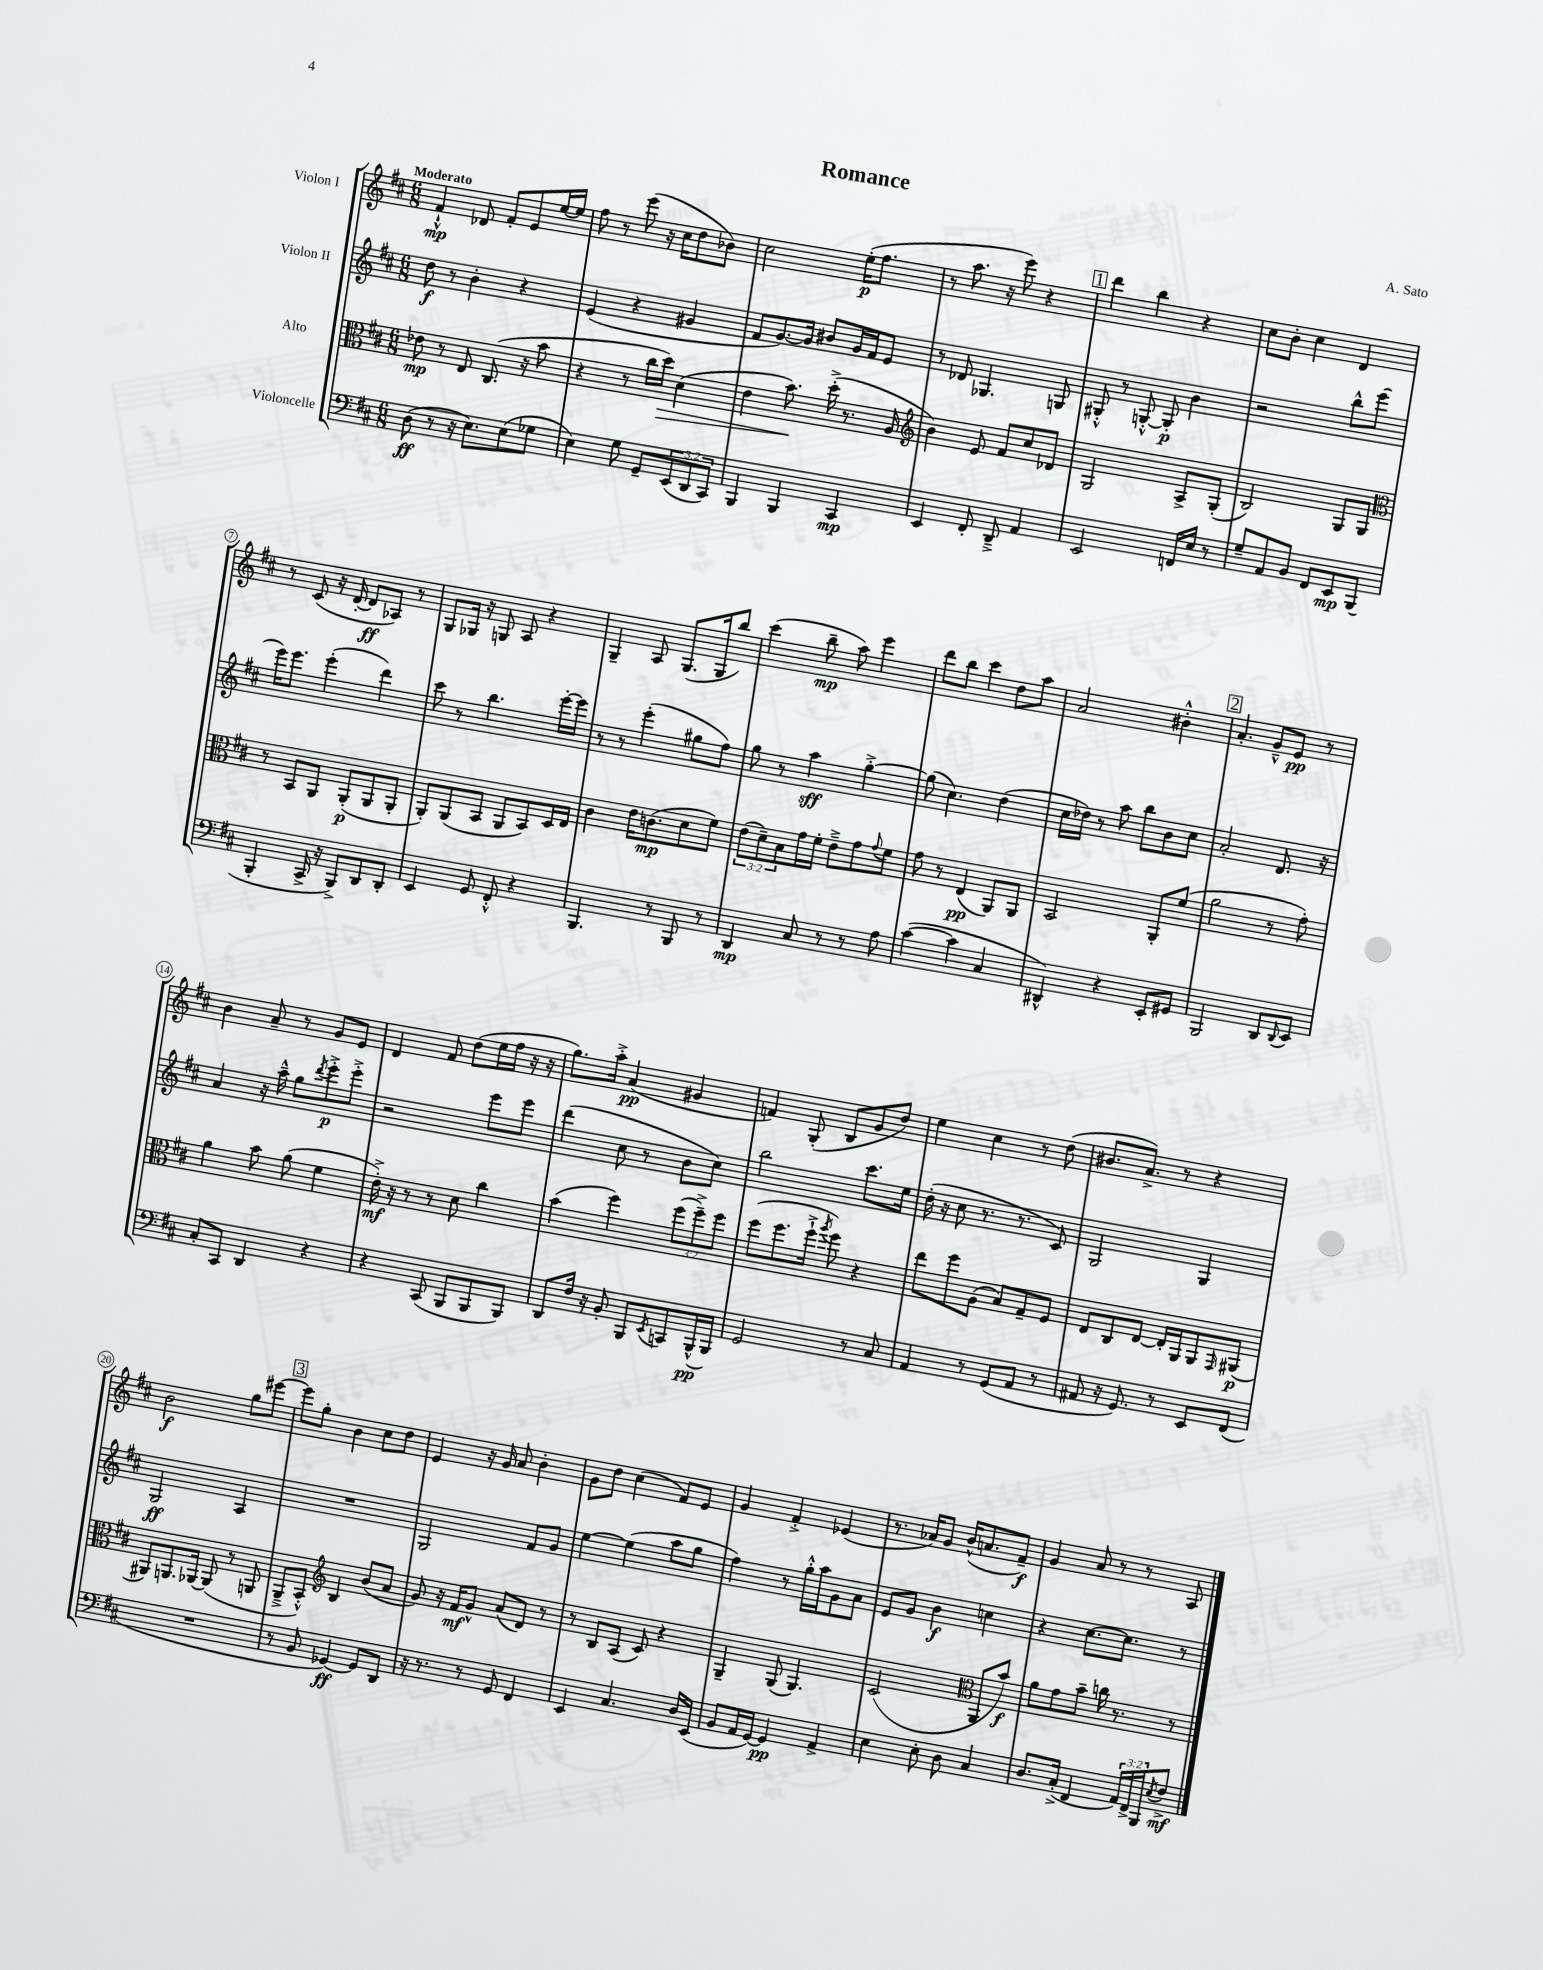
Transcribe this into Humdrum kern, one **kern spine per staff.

**kern	**dynam	**kern	**dynam	**kern	**dynam	**kern	**dynam
*part4	*part4	*part3	*part3	*part2	*part2	*part1	*part1
*staff4	*staff4	*staff3	*staff3	*staff2	*staff2	*staff1	*staff1
*I"Violoncelle	*	*I"Alto	*	*I"Violon II	*	*I"Violon I	*
*clefF4	*	*clefC3	*	*clefG2	*	*clefG2	*
*k[f#c#]	*	*k[f#c#]	*	*k[f#c#]	*	*k[f#c#]	*
*M6/8	*	*M6/8	*	*M6/8	*	*M6/8	*
=1	=1	=1	=1	=1	=1	=1	=1
!	!	!	!	!	!	!LO:TX:a:B:t=Moderato	!
(8D\	ff	8e-X\	mp	8dd\	f	4f#`^^/	mp
8r	.	8r	.	8r	.	.	.
16r	.	8E/	.	4b'\	.	8d-X/	.
8.E\L)	.	.	.	.	.	.	.
.	.	(8.C#/	.	.	.	8f#'/L	.
(8E\	.	.	.	4r	.	8e/	.
.	.	16r	.	.	.	.	.
8G-X\J	.	8b\	.	.	.	[16ee/L	.
.	.	.	.	.	.	16ee/JJ]	.
=2	=2	=2	=2	=2	=2	=2	=2
4E\)	.	4r	.	(4e/	.	8ff#\	.
.	.	.	.	.	.	8r	.
8G\	.	8r	.	4r	.	(8eee\	.
8GG~/L	.	16cc#\LL	.	.	.	16r	.
!	!	!	!LO:HP:b	!	!	!	!
.	.	16dd\JJ)	>	.	.	16cc#\KL	.
(12EE/	.	(4d\	.	4g#X/	.	8dd\	.
12DD/	.	.	.	.	.	.	.
.	.	.	.	.	.	8b-X\J)	.
12CC#/J)	.	.	.	.	.	.	.
=3	=3	=3	=3	=3	=3	=3	=3
4BBB/	.	4e\	.	8f#/L	.	2cc#\	.
.	.	.	.	[8.g/)	.	.	.
4BBB/	.	8.b\)	.	.	.	.	.
.	.	.	.	16g/Jk]	.	.	.
.	.	.	.	8b#X/L	.	.	.
.	.	(16dd'^\	]	.	.	.	.
4CC#/	mp	8.r	.	16g/L	.	(16ee'\KL	p
.	.	.	.	16f#/J	.	8.ff#\J	.
.	.	.	.	8e/J	.	.	.
.	.	16A/	.	.	.	.	.
=4	=4	=4	=4	=4	=4	=4	=4
*	*	*clefG2	*	*	*	*	*
4EE/	.	4b\)	.	8r	.	8r	.
.	.	.	.	8d-X/	.	8.aa\	.
8FF#'/	.	8e/	.	4.G-X/	.	.	.
.	.	.	.	.	.	16r	.
8DD~^/	.	8f#/L	.	.	.	8eee\)	.
4AA/	.	8cc#/	.	.	.	4r	.
.	.	8d-X/J	.	8Gn/	.	.	.
!!LO:REH:place=s1:t=1
=5	=5	=5	=5	=5	=5	=5	=5
2EE/	.	2G/	.	8G#X'^^/	.	4ddd\	.
.	.	.	.	8r	.	.	.
.	.	.	.	[8Gn'^^/	.	4bb\	.
.	.	.	.	8G'/]	p	.	.
16FFn/LL	.	8A^/L	.	4b\	.	4r	.
16E/JJ	.	.	.	.	.	.	.
8r	.	(8G'/J	.	.	.	.	.
=6	=6	=6	=6	=6	=6	=6	=6
8G~/L	.	2B/)	.	2r	.	8cc#\L	.
8AA/	.	.	.	.	.	8b'\J	.
8BB/J	.	.	.	.	.	4cc#\	.
8FF#/L	.	.	.	.	.	.	.
8EE/	mp	8G/L	.	8bb^^\L	.	4d/	.
(8BBB/J	.	8G/J	.	(8eee\J	.	.	.
!!LO:LB:g=z
=7	=7	=7	=7	=7	=7	=7	=7
*	*	*clefC3	*	*	*	*	*
4BBB'/	.	8r	.	16eee\KL)	.	8r	.
.	.	.	.	8.eee\J	.	.	.
.	.	8BB/L	.	.	.	(8c#/	.
16CC#^/	.	8AA/J	.	(4eee'\	.	16r	.
16r	.	.	.	.	.	[16d'/	.
8BBB^/L)	.	(8AA'/L	p	.	.	8d/L]	ff
8DD/	.	8AA/	.	4ddd\)	.	8A-X/J)	.
8DD'/J	.	8AA'/J	.	.	.	8r	.
=8	=8	=8	=8	=8	=8	=8	=8
4EE/	.	8AA'/L)	.	8ccc#\	.	8G/L	.
.	.	(8AA/	.	8r	.	16G-X/Jk	.
.	.	.	.	.	.	16r	.
8GG/	.	8BB/J	.	4.bb\	.	8Gn/	.
8FF#'^^/	.	8AA/L	.	.	.	8A/	.
4r	.	8BB/)	.	.	.	4r	.
.	.	16D/L	.	[16eee'\LL	.	.	.
.	.	16E/JJ	.	16eee\JJ]	.	.	.
=9	=9	=9	=9	=9	=9	=9	=9
4.BBB/	.	4c#\	.	8r	.	4G~/	.
.	.	.	.	8r	.	.	.
.	.	16e\KL	.	(4eee'\	.	8A/	.
.	.	(8.cn\	mp	.	.	.	.
8r	.	.	.	.	.	(8.G/L	.
8BBB/	.	8d\	.	8gg#X\L	.	.	.
.	.	.	.	.	.	16G/k	.
8r	.	8f#\J)	.	8ff#\J)	.	8bb/J)	.
=10	=10	=10	=10	=10	=10	=10	=10
4DD/	mp	(12e\L	.	8gg\	.	(4ccc#\	.
.	.	12d~\)	.	.	.	.	.
.	.	.	.	8r	.	.	.
.	.	12B\	.	.	.	.	.
8C#/	.	16g\L	.	4aa\	sff	8bb~\	mp
.	.	16f#'\JJ	.	.	.	.	.
8r	.	8e~^\L	.	.	.	8aa\)	.
8r	.	8g\	.	[4gg'^\	.	4eee\	.
.	.	8qqg/	.	.	.	.	.
8A\	.	8f#\J	.	.	.	.	.
=11	=11	=11	=11	=11	=11	=11	=11
([4c#\	.	8g\	.	(8gg\]	.	8ddd\L	.
.	.	8r	.	4.cc#\)	.	8bb\J	.
4c#\]	.	(4E/	pp	.	.	4ccc#\	.
4C#/	.	8AA/L)	.	(4dd\	.	8dd\L	.
.	.	8AA/J	.	.	.	8aa\J	.
=12	=12	=12	=12	=12	=12	=12	=12
4DD#X^^/)	.	2BB/	.	16cc#\LL	.	2a/	.
.	.	.	.	16dd-X\JJ)	.	.	.
.	.	.	.	8r	.	.	.
4r	.	.	.	8aa\	.	.	.
.	.	.	.	8bb\L	.	.	.
8EE'/L	.	8AA'/L	.	8b\	.	4b#X'^^\	.
8GG#X/J	.	(8f#/J	.	8cc#\J	.	.	.
!!LO:REH:place=s1:t=2
=13	=13	=13	=13	=13	=13	=13	=13
2BBB/	.	2a\	.	2a'/	.	4.a'/	.
.	.	.	.	.	.	8g~^^/L	.
8DD/L	.	8r	.	8.d/	.	8e/J	pp
8qqDD/	.	.	.	.	.	.	.
8EE/J	.	8g'\)	.	.	.	8r	.
.	.	.	.	16r	.	.	.
!!LO:LB:g=z
=14	=14	=14	=14	=14	=14	=14	=14
8C#'/L	.	4a\	.	4a/	.	4b\	.
8CC#/J	.	.	.	.	.	.	.
4DD/	.	8b\	.	16r	.	8a~/	.
.	.	.	.	16aa~^^\	.	.	.
.	.	(8a\	.	8gg\L	.	8r	.
.	.	.	.	8qddd/	.	.	.
4r	.	4f#\	.	8eee'^\	p	8g/L	.
.	.	.	.	8eee'^\J	.	8e/J	.
=15	=15	=15	=15	=15	=15	=15	=15
4r	.	16e'^\)	mf	2r	.	4d/	.
.	.	16r	.	.	.	.	.
.	.	8r	.	.	.	.	.
(8CC#/	.	8r	.	.	.	8f#/	.
8BBB/L	.	8d\	.	.	.	(8dd\L	.
8BBB/	.	4cc#\	.	8eee\L	.	16ee\L	.
.	.	.	.	.	.	16ff#\JJ	.
8BBB/J)	.	.	.	8eee\J	.	16r	.
.	.	.	.	.	.	16r	.
=16	=16	=16	=16	=16	=16	=16	=16
8DD/L	.	(4b\	.	(4ddd\	.	8.gg\L)	.
16F#/Jk	.	.	.	.	.	.	.
16r	.	.	.	.	.	16aa'^\Jk	.
8BB'/	.	4ff#\)	.	8cc#\	.	(4a/	pp
8BBB/L	.	.	.	8r	.	.	.
8qEE/	.	.	.	.	.	.	.
8CCn/	.	(12ff#\L	.	8b\L	.	4g#X/	.
.	.	12ff#~^\)	.	.	.	.	.
(16BBB^^/L	pp	.	.	8cc#\J)	.	.	.
.	.	12ff#\J	.	.	.	.	.
16BBB/JJ)	.	.	.	.	.	.	.
=17	=17	=17	=17	=17	=17	=17	=17
2GG/	.	(8ff#\L	.	2bb\	.	4fn/)	.
.	.	8.ff#\	.	.	.	.	.
.	.	.	.	.	.	(8G'/	.
.	.	16ff#`^\Jk	.	.	.	.	.
.	.	8qaa/	.	.	.	.	.
.	.	8ff#\)	.	.	.	8B/L	.
8r	.	4r	.	8.ccc#\L	.	8g/	.
8C#/	.	.	.	.	.	8dd/J)	.
.	.	.	.	16ee\Jk	.	.	.
=18	=18	=18	=18	=18	=18	=18	=18
4AA/	.	8ee\L	.	(16dd'\	.	4ee\	.
.	.	.	.	16r	.	.	.
.	.	8ff#\	.	8cc#\	.	.	.
8r	.	(8A\J	.	8.r	.	4cc#\	.
(8GG/L	.	8B/L)	.	.	.	.	.
.	.	.	.	8.r	.	.	.
8AA/J	.	8G~/	.	.	.	8r	.
8r	.	8F#/J	.	8c#/)	.	(8dd\	.
=19	=19	=19	=19	=19	=19	=19	=19
8AA#X/	.	8E/L	.	2G/	.	8.b#X/L	.
16r	.	8C#/	.	.	.	.	.
8.GG/)	.	.	.	.	.	8.a^/J)	.
.	.	[8E/J	.	.	.	.	.
8r	.	16E'/LL]	.	.	.	8r	.
.	.	16AA/J	.	.	.	.	.
8EE/L	.	8AA/	.	4G/	.	4r	.
.	.	16qqGG/	.	.	.	.	.
(8FF#/J	.	(8AA#X/J	p	.	.	.	.
!!LO:LB:g=z
=20	=20	=20	=20	=20	=20	=20	=20
2.r	.	8AA#X/L)	.	2G/	ff	2b\	f
.	.	8.AAn/	.	.	.	.	.
.	.	[16AA-X/Jk	.	.	.	.	.
.	.	(8AA-/]	.	.	.	.	.
.	.	8r	.	4A/	.	8gg\L	.
.	.	8AAn/	.	.	.	[8eee#X\J	.
!!LO:REH:place=s1:t=3
=21	=21	=21	=21	=21	=21	=21	=21
8r	.	8AA~^/L	.	2.r	.	8eee#\L]	.
8BB/	.	8BB'^^/J)	.	.	.	8gg'\J	.
*	*	*clefG2	*	*	*	*	*
[4GG-X/)	ff	4B/	.	.	.	4b\	.
8GG-/L]	.	(8b/L	.	.	.	8cc#\L	.
8DD/J	.	8a/J	.	.	.	8dd\J	.
=22	=22	=22	=22	=22	=22	=22	=22
16r	.	8g/)	.	2G/	.	4e/	.
8.r	.	.	.	.	.	.	.
.	.	16r	.	.	.	.	.
.	.	16f#/KL	mf	.	.	.	.
8r	.	8g^^/J	.	.	.	16r	.
.	.	.	.	.	.	16g/	.
8GG/	.	(8a/L	.	.	.	8a/	.
4FF#/	.	8d/J)	.	8f#/L	.	4b'\	.
.	.	8r	.	8g/J	.	.	.
=23	=23	=23	=23	=23	=23	=23	=23
4EE/	.	8r	.	[4ee\	.	8g\L	.
.	.	8B/L	.	.	.	8dd\J	.
4.C#/	.	(8A/J	.	(4ee\]	.	(4cc#\	.
.	.	8c#/)	.	.	.	.	.
.	.	4r	.	8aa\L	.	8f#/L)	.
16D/LL	.	.	.	8gg\J	.	8e/J	.
(16EE/JJ	.	.	.	.	.	.	.
=24	=24	=24	=24	=24	=24	=24	=24
8BB/L	.	4G~/	.	4ff#\)	.	4g/	.
16AA/L	.	.	.	.	.	.	.
[16GG/JJ)	.	.	.	.	.	.	.
4GG/]	pp	(8G/	.	8r	.	4f#'^/	.
.	.	4.G/)	.	16gg'^^\LL	.	.	.
.	.	.	.	16aa\J	.	.	.
4AA^/	.	.	.	8g\	.	(4e-X/	.
.	.	.	.	8a\J	.	.	.
=25	=25	=25	=25	=25	=25	=25	=25
4E\	.	(2c#/	.	8e/L	.	8.r	.
.	.	.	.	8g/J	.	.	.
.	.	.	.	.	.	16a-X/KL)	.
8E'\	.	.	.	4b\	f	8g/J	.
8D\	.	.	.	.	.	(16b^^/KL	.
.	.	.	.	.	.	8.an/	.
*	*	*clefC3	*	*	*	*	*
4C#/	.	8AA/L	.	4ccn\	.	.	.
.	.	8b/J)	f	.	.	8f#~/J)	f
=26	=26	=26	=26	=26	=26	=26	=26
8.D/L	.	8a\L	.	4r	.	4g/	.
.	.	8g\	.	.	.	.	.
(16C#'^/Jk	.	.	.	.	.	.	.
4FF#/	.	8b~\J	.	[8.cc#\L	.	8a/	.
.	.	16ccn\	.	.	.	8r	.
.	.	8.r	.	8.cc#\J]	.	.	.
24AA/LL)	.	.	.	.	.	8r	.
24FF#^/	.	.	.	.	.	.	.
24BBB/J	.	.	.	.	.	.	.
8qE/	.	.	.	.	.	.	.
8F#^/J	mf	8r	.	8r	.	8A/	.
==	==	==	==	==	==	==	==
*-	*-	*-	*-	*-	*-	*-	*-
